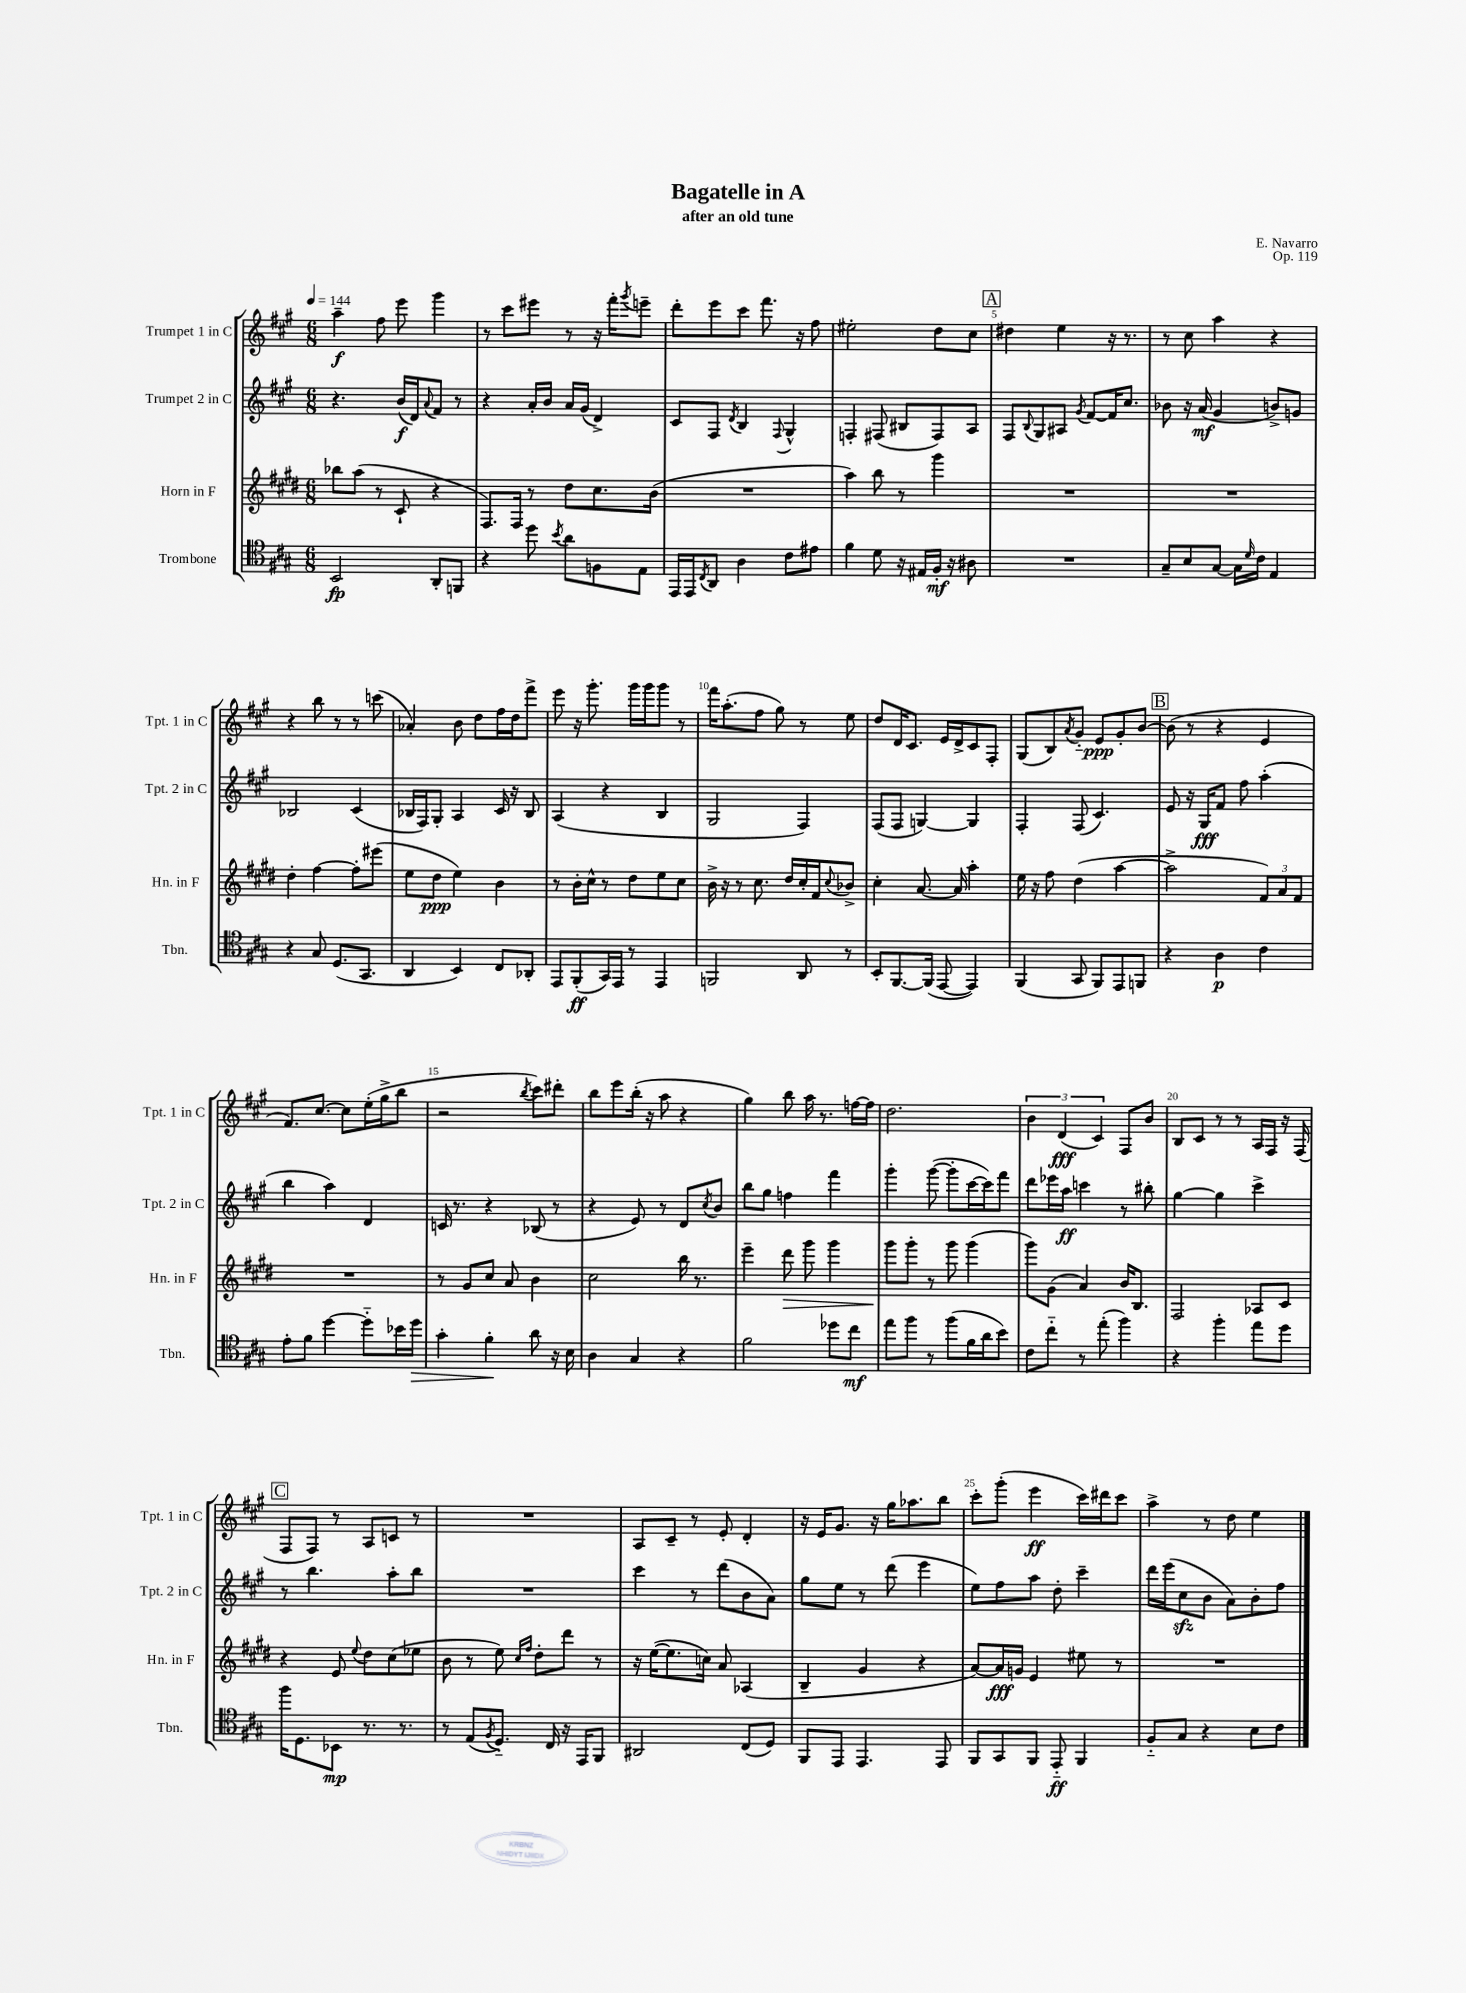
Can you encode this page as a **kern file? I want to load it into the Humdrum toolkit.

**kern	**kern	**kern	**kern
*staff4	*staff3	*staff2	*staff1
*clefC4	*clefG2	*clefG2	*clefG2
*k[f#c#g#]	*k[f#c#g#d#]	*k[f#c#g#]	*k[f#c#g#]
*M6/8	*M6/8	*M6/8	*M6/8
*MM144	*MM144	*MM144	*MM144
2BB	8bb-	4.r	4aa~
.	(8aa	.	.
.	8r	.	8ff#
.	8c#`	(16b	8eee
.	.	16d)	.
.	.	8qqa	.
8AA'	4r	8f#	4ggg#
8FF	.	8r	.
=	=	=	=
4r	8.F#)	4r	8r
.	.	.	8ccc#
.	16F#	.	.
8dd	8r	16a'	8eee#
.	.	16b	.
8qb	.	.	.
8a	8dd#	16a	8r
.	.	(16g#	.
8F	8.cc#	4d^)	16r
.	.	.	16fff#'
.	.	.	8qggg#
8E	.	.	8eee~
.	(16b	.	.
=	=	=	=
16EE	2.r	8c#	8ddd'
16EE	.	.	.
8qC#	.	.	.
8AA	.	8F#	8eee
.	.	8qd	.
4A	.	4B	8ccc#
.	.	.	8.fff#
.	.	8qqF#	.
8c#	.	4G#^^	.
.	.	.	16r
8e#	.	.	8ff#
=	=	=	=
4f#	4aa)	4F'	2ee#'
8d	8bb	(8F#	.
16r	8r	8B#	.
16E#	.	.	.
16F#'	4ggg#	8F#)	8dd
16r	.	.	.
8A#	.	8A	8cc#
=	=	=	=
2.r	2.r	8F#	4dd#
.	.	8qqB	.
.	.	8G#	.
.	.	8A#	4ee
.	.	8qg#	.
.	.	[8f#	.
.	.	16f#]	16r
.	.	8.cc#	8.r
=	=	=	=
8G#~	2.r	8b-	8r
8B	.	16r	8cc#
.	.	(16a	.
[8G#	.	4g#	4aa
16G#]	.	.	.
16qqd	.	.	.
16c#	.	.	.
4E	.	8b^)	4r
.	.	8g	.
=	=	=	=
4r	4dd#'	2B-	4r
8G#	[4ff#	.	8bb
(8.D	.	.	8r
.	8ff#']	(4c#	8r
8.GG#	.	.	.
.	(8eee#	.	(8ccc
=	=	=	=
4AA	8ee	16B-	4a-')
.	.	16F#)	.
.	8dd#	8G#'	.
4BB)	4ee)	4A	8b
.	.	.	8dd
8C#	4b	16c#	16ff#
.	.	16r	16dd
8AA-'	.	8B-	8fff#^
=	=	=	=
8EE	8r	(4A	8eee
(8FF#'	16b'	.	16r
.	16cc#^^	.	8.ggg#'
16GG#)	8r	4r	.
16EE	.	.	.
8r	8dd#	.	16ggg#
.	.	.	16ggg#
4EE	8ee	4B	8ggg#
.	8cc#	.	8r
=	=	=	=
2FF	16b^	2G#	16fff#
.	16r	.	(8.aa'
.	8r	.	.
.	8.cc#	.	8ff#
.	.	.	8gg#)
.	16dd#	.	.
8AA	16cc#'	4F#)	8r
.	16f#	.	.
.	8qqcc#	.	.
8r	8b-^	.	8ee
=	=	=	=
8BB'	4cc#'	(8F#	8dd
[8.FF#	.	8F#	16d
.	.	.	8.c#
.	[8.a	[4G)	.
(16FF#]	.	.	.
[8EE	.	.	16e
.	16a]	.	16d^
4EE])	4aa'	4G]	8c#
.	.	.	8F#'
=	=	=	=
(4FF#	16ee	4F#'	(8G#
.	16r	.	.
.	8ff#	.	8B)
.	.	.	8qa
8GG#	(4dd#	(8F#	8g#'~
8FF#)	.	4.c#)	8e
8EE	[4aa	.	8g#'
8FF	.	.	[8b
=	=	=	=
4r	2aa^]	8e	(8b]
.	.	16r	8r
.	.	16G#	.
4A	.	8f#	4r
.	.	8ff#	.
4c#	12f#)	(4aa'	4e
.	12a	.	.
.	12f#	.	.
=	=	=	=
8e'	2.r	4bb	8.f#)
8f#	.	.	.
.	.	.	[8.cc#
[4dd	.	4aa)	.
.	.	.	8cc#]
8dd'~]	.	4d	(16ee'
.	.	.	16gg#^
16b-	.	.	8bb
16dd	.	.	.
=	=	=	=
4g#'	8r	16c	2r
.	.	8.r	.
.	8g#	.	.
4f#'	8cc#	4r	.
.	8a	.	.
.	.	.	8qbb
8a	4b	(8B-	8ccc#)
16r	.	8r	8ddd#'
16B	.	.	.
=	=	=	=
4A	2cc#	4r	8bb
.	.	.	8eee
4G#	.	8e)	(16bb'
.	.	.	16r
.	.	8r	8aa
4r	16bb	8d	4r
.	8.r	.	.
.	.	8qcc#	.
.	.	8b	.
=	=	=	=
2f#	4eee~	8bb	4gg#)
.	.	8gg#	.
.	8ddd#	4ff	8bb
.	8ggg#	.	16aa
.	.	.	8.r
8dd-	4ggg#	4fff#	.
8cc#	.	.	[16ff
.	.	.	16ff]
=	=	=	=
8ee	8ggg#	4ggg#'	2.dd
8ff#	8ggg#'	.	.
8r	8r	([8ggg#	.
(8ff#	8ggg#	8ggg#']	.
16f#	(4ggg#	[16ccc#	.
16a	.	16ccc#])	.
8b)	.	8fff#	.
=	=	=	=
8c#	8ggg#)	8ddd	6b
8cc#'~	(8g#	16eee-	.
.	.	.	(6d
.	.	16aa	.
8r	4a)	4ccc	.
.	.	.	6c#)
(8ee'	.	.	.
4ff#)	16b	8r	8F#
.	8.B	.	.
.	.	8bb#'	8b
=	=	=	=
4r	2F#	[4gg#	8B
.	.	.	8c#
4ff#'	.	4gg#]	8r
.	.	.	8r
8ee	8A-	4ccc#^	16A
.	.	.	16F#
8dd	8c#	.	16r
.	.	.	(16F#
=	=	=	=
16ff#	4r	8r	8F#
8.D	.	.	.
.	.	4.bb	8F#)
8BB-	8e	.	8r
.	8qqee	.	.
8.r	8dd#	.	8A
.	(8cc#	8aa'	8c
8.r	.	.	.
.	8ee-	8bb	8r
=	=	=	=
8r	8b	2.r	2.r
(8E	8r	.	.
8qF#	.	.	.
8.D'~)	8ee)	.	.
.	16qqcc#	.	.
.	16qqff#	.	.
.	8dd#'	.	.
16C#	.	.	.
16r	8ddd#	.	.
16EE	.	.	.
8FF#	8r	.	.
=	=	=	=
2AA#	16r	4ccc#	8A
.	([16ee	.	.
.	8.ee]	.	8c#~
.	.	8r	8r
.	16cc)	.	.
.	8a	(8ddd	8e'
(8C#	(4A-	8b	4d'
8D)	.	8a)	.
=	=	=	=
8FF#	4B~	8gg#	16r
.	.	.	16e
8EE	.	8ee	8.g#
4.EE	4g#	8r	.
.	.	.	16r
.	.	(8ddd	16gg#
.	.	.	8.aa-
.	4r	4eee	.
8EE	.	.	8bb
=	=	=	=
8FF#	[8a)	8ee)	8ccc#'
8GG#	16a]	8ff#	(8ggg#'
.	16g	.	.
8FF#	4e	8aa	4eee
8EE'~	.	8dd'	.
4FF#	8ee#	4ccc#~	16ccc#)
.	.	.	16ddd#
.	8r	.	8ccc#
=	=	=	=
8F#'~	2.r	16ddd	4aa^
.	.	(16eee	.
8G#	.	8cc#	.
4r	.	8b	8r
.	.	8a)	8dd
8B	.	8b'	4ee
8c#	.	8ff#	.
==	==	==	==
*-	*-	*-	*-
